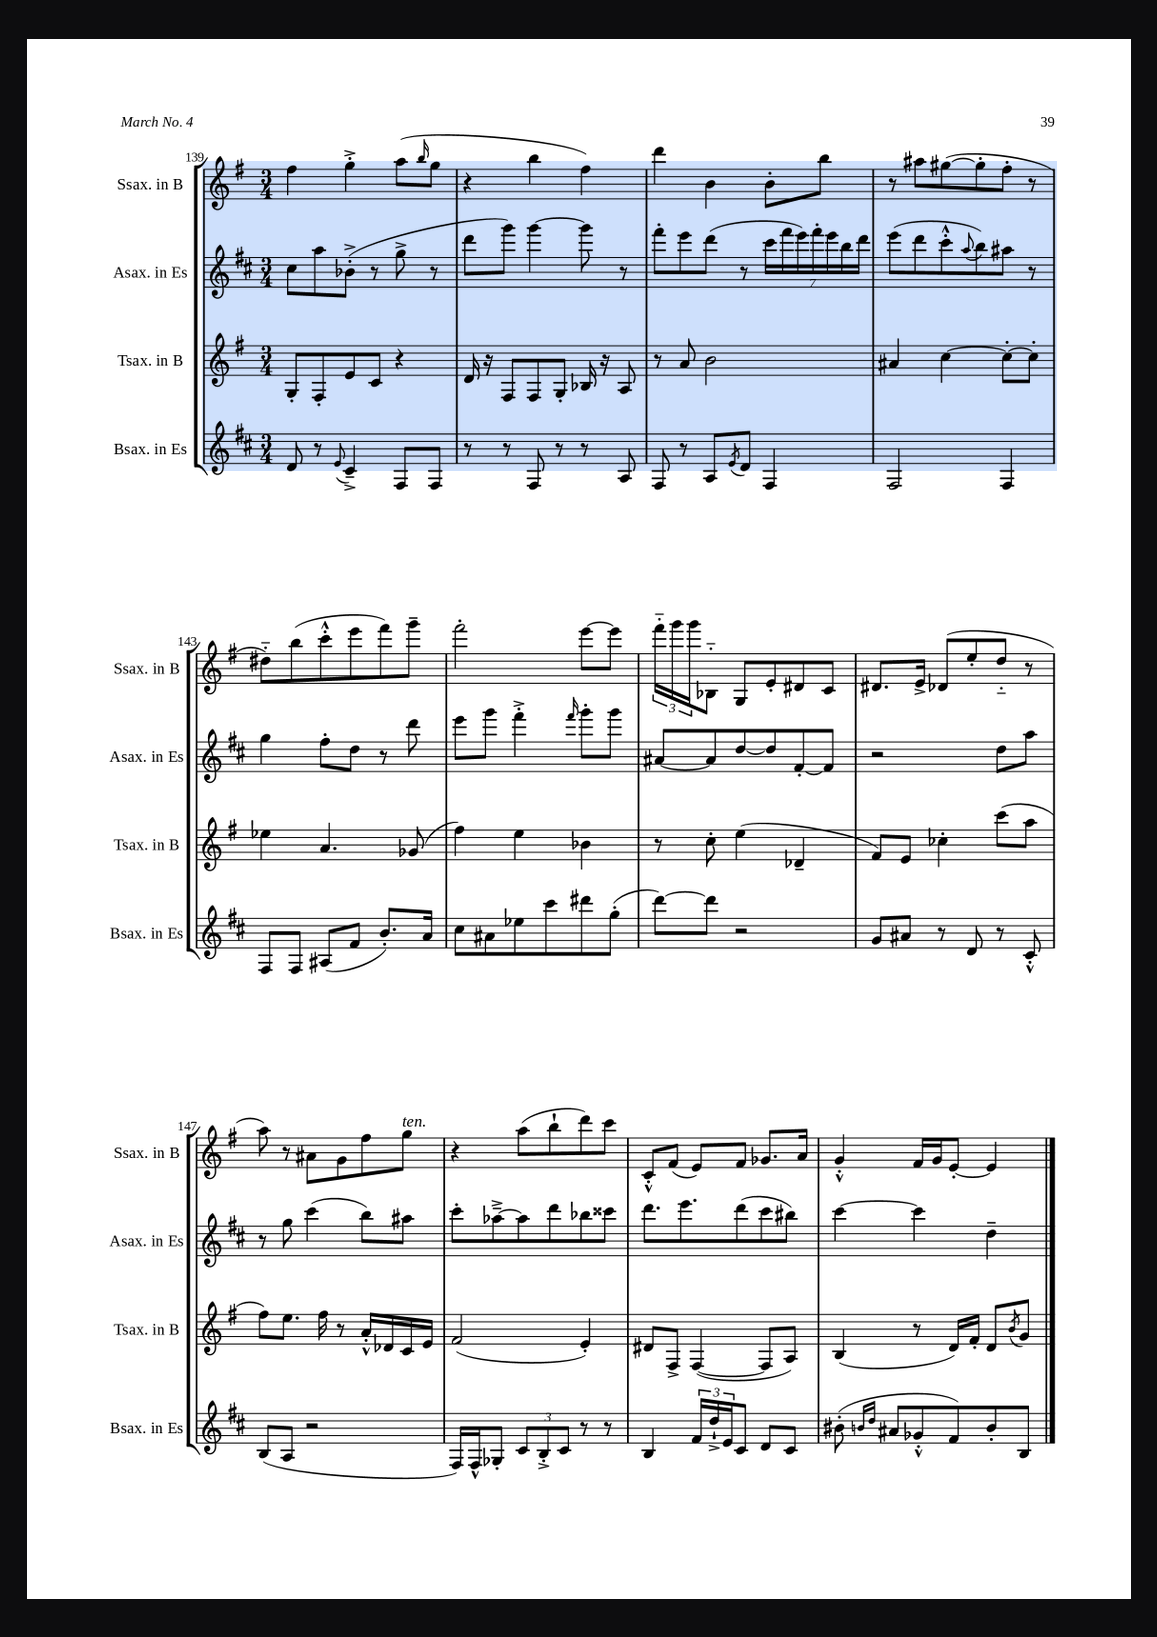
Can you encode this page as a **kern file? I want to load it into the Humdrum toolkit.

**kern	**kern	**kern	**kern
*staff4	*staff3	*staff2	*staff1
*clefG2	*clefG2	*clefG2	*clefG2
*k[f#c#]	*k[f#]	*k[f#c#]	*k[f#]
*M3/4	*M3/4	*M3/4	*M3/4
8d	8G'	8cc#	4ff#
8r	8F#'	8aa	.
8qqe	.	.	.
4c#~^	8e	(8b-'^	4gg'^
.	8c	8r	.
8F#	4r	8gg^	(8aa
.	.	.	16qqbb
8F#	.	8r	8gg
=	=	=	=
8r	16d	8ddd	4r
.	16r	.	.
8r	8F#	8ggg)	.
8F#	8F#	[4ggg	4bb
8r	8G'	.	.
8r	16B-	8ggg]	4ff#)
.	16r	.	.
8A	8A	8r	.
=	=	=	=
8F#	8r	8fff#'	4ddd
8r	8a	8eee	.
8A	2b	(8ddd	4b
8qe	.	.	.
8d	.	8r	.
4F#	.	28ccc#	8b'
.	.	28fff#	.
.	.	28eee)	.
.	.	28fff#'	.
.	.	.	8bb
.	.	28eee	.
.	.	28bb	.
.	.	28ddd	.
=	=	=	=
2F#	4a#	(8eee	8r
.	.	8ddd	8aa#
.	[4cc	8ccc#'^^	([8gg#
.	.	8qqaa	.
.	.	8bb)	8gg#']
4F#	8cc'_	8aa#	8ff#'
.	8cc']	8r	8r
=	=	=	=
8F#	4ee-	4gg	8dd#'~)
8F#	.	.	(8bb
(8A#	4.a	8ff#'	8ccc'^^
8f#	.	8dd	8eee
8.b')	.	8r	8fff#)
.	(8g-	8ddd	8ggg~
16a	.	.	.
=	=	=	=
8cc#	4ff#)	8eee	2fff#'
8a#	.	8ggg	.
8ee-	4ee	4fff#'^	.
8ccc#	.	.	.
.	.	16qqfff#	.
8ddd#	4b-	8ggg'	[8eee
(8gg'	.	8ggg	8eee]
=	=	=	=
[8ddd)	8r	[8a#	24fff#'~
.	.	.	24ggg
.	.	.	24ggg
8ddd]	8cc'	8a#]	8B-'~
2r	(4ee	[8dd	8G
.	.	8dd]	8e'
.	4d-~	[8f#'	8d#
.	.	8f#]	8c
=	=	=	=
8g	8f#)	2r	8.d#
8a#	8e	.	.
.	.	.	16e^
8r	4cc-'	.	(8d-
8d	.	.	8ee'
8r	(8ccc	8dd	8dd'~
8c#'^^	8aa	8aa	8r
=	=	=	=
(8B	8ff#)	8r	8aa)
8A	8.ee	8gg	8r
2r	.	(4ccc#	8a#
.	16ff#	.	.
.	8r	.	8g
.	16a'^^	8bb)	8ff#
.	16d-	.	.
.	16c	8aa#	8gg
.	16e	.	.
=	=	=	=
16F#)	(2f#	8ccc#'	4r
16F#^^	.	.	.
8G-'	.	[8aa-~^	.
12c#	.	8aa-]	(8aa
12B'^	.	.	.
.	.	8ddd	8bb`
12c#	.	.	.
8r	4e')	8bb-	8ddd)
8r	.	8ccc##	8ccc
=	=	=	=
4B	8d#	8.ddd	8c'^^
.	8F#^	.	(8f#
.	.	8.eee	.
24f#	([4F#	.	8e)
24dd`^	.	.	.
24e	.	.	.
8c#	.	(8ddd	8f#
8d	8F#]	8ccc#	8.g-
8c#	8A)	8bb#)	.
.	.	.	16a
=	=	=	=
(8b#'	(4B	[4ccc#	4g'^^
16qqb	.	.	.
16qqdd	.	.	.
8a#	.	.	.
8g-'^^	8r	4ccc#]	16f#
.	.	.	16g
8f#)	16d)	.	[8e'
.	16f#'	.	.
8b'	8d	4dd~	4e]
.	8qb	.	.
8B	8g	.	.
==	==	==	==
*-	*-	*-	*-
